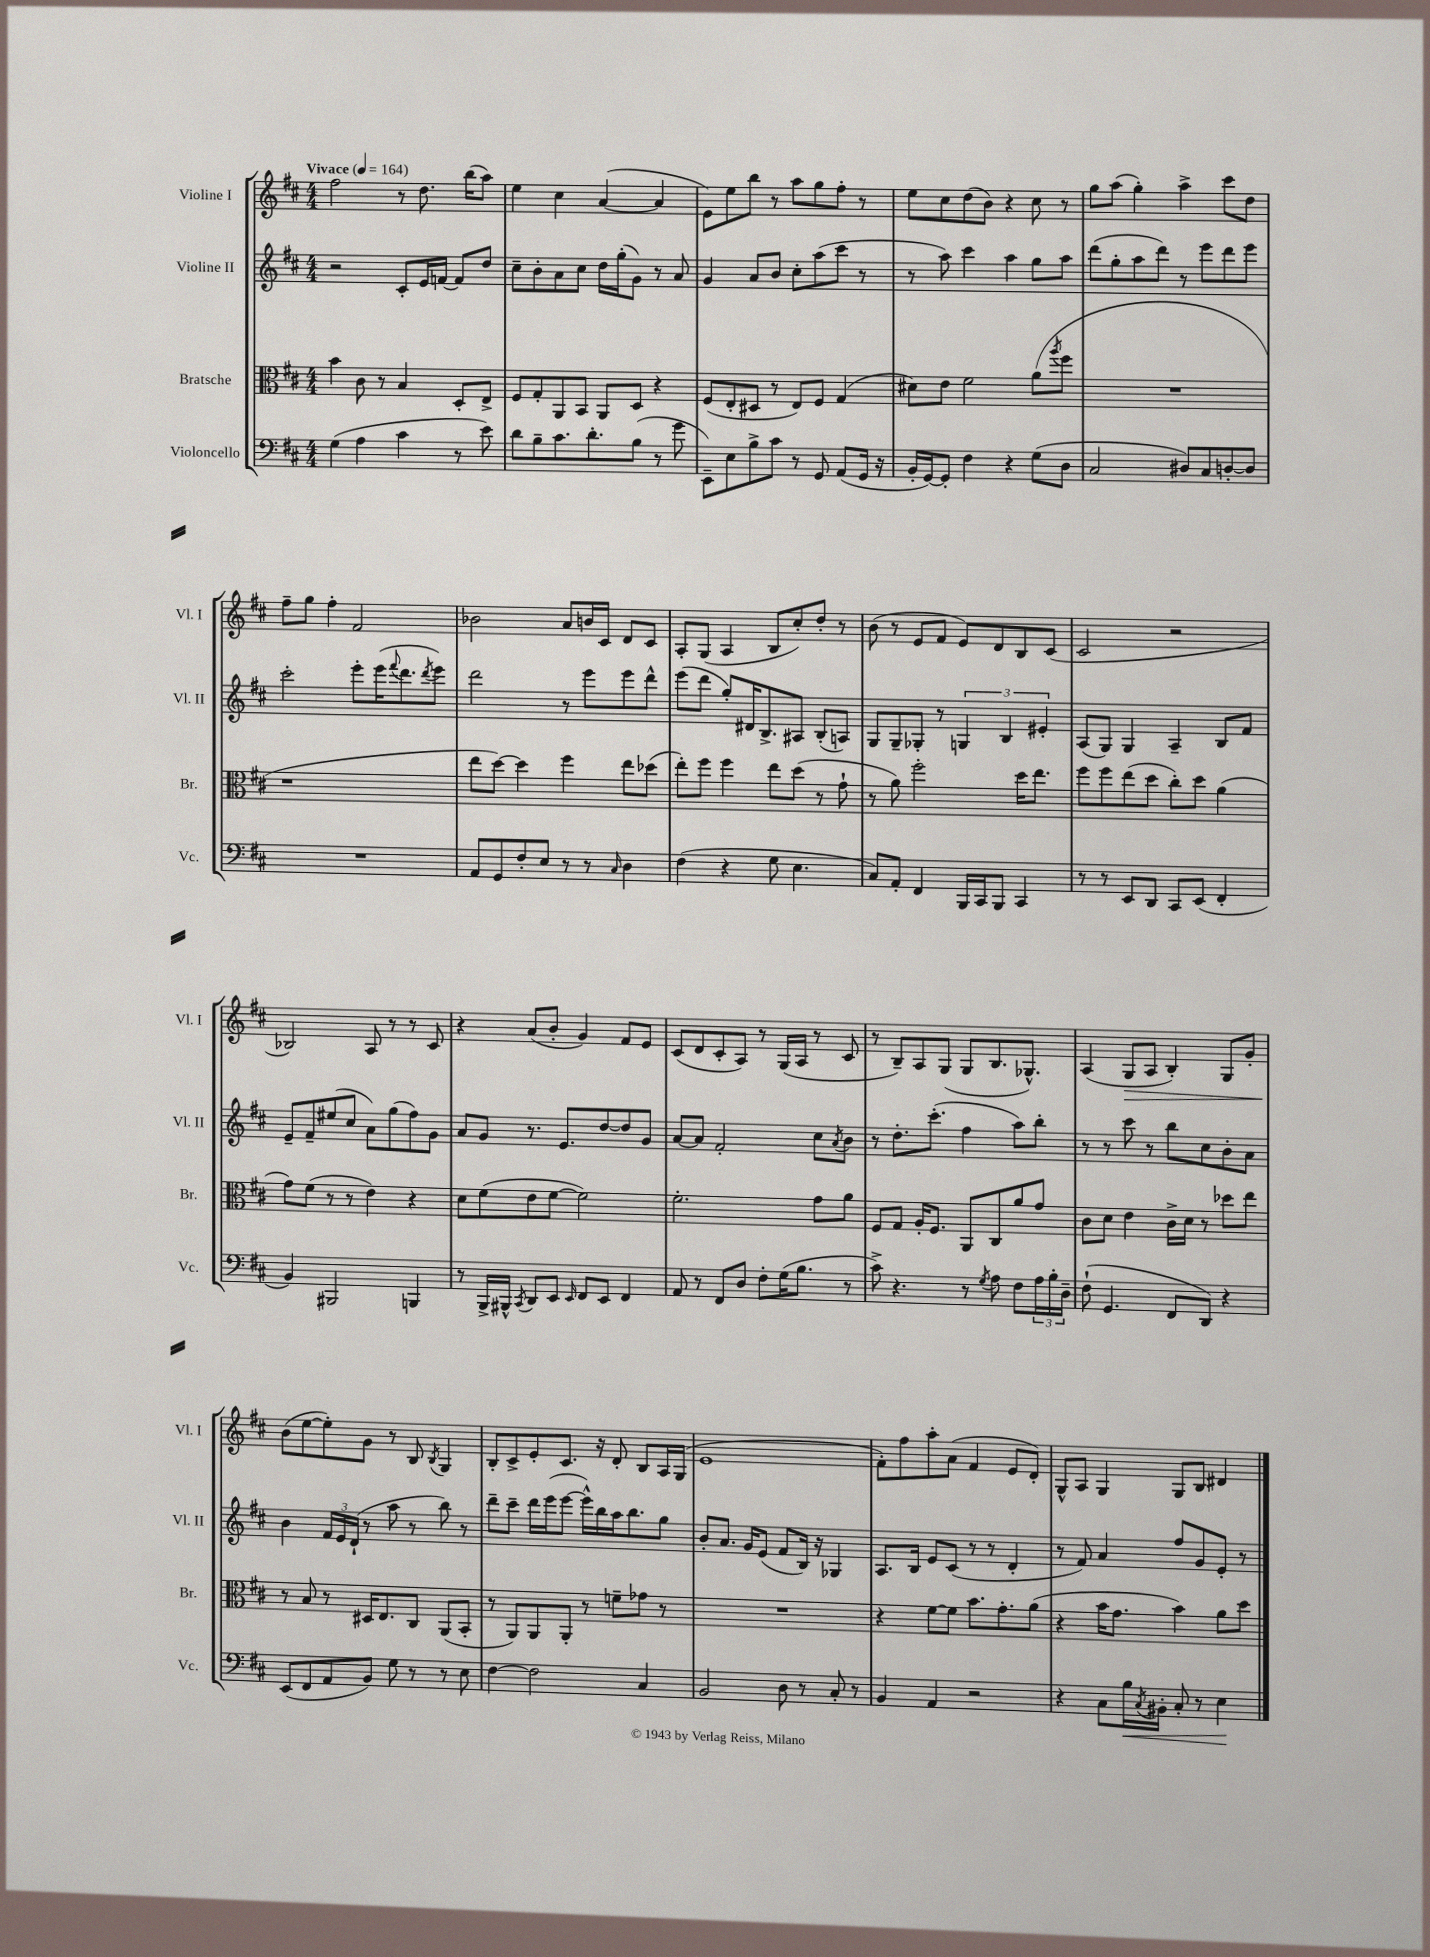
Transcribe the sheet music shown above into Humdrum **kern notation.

**kern	**dynam	**kern	**kern	**kern	**dynam
*part4	*part4	*part3	*part2	*part1	*part1
*staff4	*staff4	*staff3	*staff2	*staff1	*staff1
*I"Violoncello	*	*I"Bratsche	*I"Violine II	*I"Violine I	*
*I'Vc.	*	*I'Br.	*I'Vl. II	*I'Vl. I	*
*clefF4	*	*clefC3	*clefG2	*clefG2	*
*k[f#c#]	*	*k[f#c#]	*k[f#c#]	*k[f#c#]	*
*M4/4	*	*M4/4	*M4/4	*M4/4	*
*MM164	*	*MM164	*MM164	*MM164	*
=1	=1	=1	=1	=1	=1
!	!	!	!	!LO:TX:a:B:t=Vivace	!
(4G\	.	4b\	2r	2ff#\	.
4A\	.	8c#\	.	.	.
.	.	8r	.	.	.
4c#\	.	4B/	8c#'/L	8r	.
.	.	.	16e/L	8.dd\	.
.	.	.	[16fn/JJ	.	.
8r	.	8D'/L	8f/L]	.	.
.	.	.	.	(16bb\KL	.
8e\)	.	8E^/J	8dd/J	8aa\J)	.
=2	=2	=2	=2	=2	=2
8d\L	.	8F#/L	8cc#~\L	4ee\	.
8B~\	.	8G'/	8b'\	.	.
8.c#\	.	8AA/	8a\	4cc#\	.
.	.	8BB/J	8cc#\J	.	.
8.d'\	.	.	.	.	.
.	.	8AA/L	16dd\LL	([4a/	.
.	.	.	(16gg'\J	.	.
(8B\J	.	8D/J	8g\J)	.	.
8r	.	4r	8r	4a/]	.
8g\	.	.	8a/	.	.
=3	=3	=3	=3	=3	=3
8EE~\L)	.	(8F#/L	4g/	8e\L)	.
8E\	.	8E'/	.	8ee\	.
8B^\	.	8D#X/J	8a/L	8bb\J	.
8c#\J	.	8r	8b/J	8r	.
8r	.	8E/L)	8cc#'\L	8aa\L	.
8GG/	.	8F#/J	(8aa\	8gg\	.
(8AA/L	.	(4G/	8ccc#\J	8ff#'\J	.
16GG/Jk	.	.	8r	8r	.
16r	.	.	.	.	.
=4	=4	=4	=4	=4	=4
16BB'/LL	.	8d#X\L)	8r	8ee\L	.
[16GG/J)	.	.	.	.	.
8GG'/J]	.	8e\J	8aa\)	8cc#\	.
4F#\	.	2f#\	4ccc#\	(8dd\	.
.	.	.	.	8b\J)	.
4r	.	.	4aa\	4r	.
(8G\L	.	(8a\L	8gg\L	8cc#\	.
.	.	8qaa/	.	.	.
8D\J	.	8ff#\J	8aa\J	8r	.
=5	=5	=5	=5	=5	=5
2C#/	.	1r	(8ddd\L	8gg\L	.
.	.	.	8gg'\	(8aa\J	.
.	.	.	8aa\	4gg'\)	.
.	.	.	8ddd\J)	.	.
8D#X/L)	.	.	8r	4aa^\	.
8C#/	.	.	8eee\L	.	.
[8Dn'/	.	.	8ddd\	8ccc#\L	.
8D/J]	.	.	8eee\J	8dd\J	.
!!LO:LB:g=z
=6	=6	=6	=6	=6	=6
1r	.	1r	2ccc#'\	8ff#~\L	.
.	.	.	.	8gg\J	.
.	.	.	.	4ff#'\	.
.	.	.	8eee'\L	2f#/	.
.	.	.	(16eee\K	.	.
.	.	.	8qqfff#/	.	.
.	.	.	8.ddd\	.	.
.	.	.	8qddd/	.	.
.	.	.	8eee\J)	.	.
=7	=7	=7	=7	=7	=7
8AA/L	.	8ee\L	2ddd\	2b-X\	.
8GG/	.	[8dd\J)	.	.	.
8F#'/	.	4dd\]	.	.	.
8E/J	.	.	.	.	.
8r	.	4ff#\	8r	8a/L	.
8r	.	.	8eee\L	16bn/L	.
.	.	.	.	16c#/JJ	.
16qqC#/	.	.	.	.	.
4D\	.	8ee\L	8eee\	8d/L	.
.	.	(8dd-X\J	8ddd^^\J	8c#/J	.
=8	=8	=8	=8	=8	=8
(4F#\	.	8ee'\L)	(8eee\L	8A'/L	.
.	.	8ff#\J	8ddd\J	(8G/J	.
4r	.	4ff#\	8gg'/L)	4A/	.
.	.	.	16d#X/K	.	.
.	.	.	8.B^/	.	.
8G\	.	8ee\L	.	8B/L	.
4.E\	.	(8dd\J	8A#X/J	8cc#'/)	.
.	.	8r	(8B'/L	8dd'/J	.
.	.	8g`\	8An/J)	8r	.
=9	=9	=9	=9	=9	=9
8C#/L)	.	8r	8G/L	(8b\	.
8AA'/J	.	8a\)	8G~/	8r	.
4FF#/	.	2ff#'\	8G-X'/J	8e/L	.
.	.	.	8r	8f#/J	.
16BBB/LL	.	.	6Gn/	8e/L)	.
16CC#/J	.	.	.	.	.
8BBB/J	.	.	.	8d/	.
.	.	.	6B/	.	.
4CC#/	.	16dd\KL	.	8B/	.
.	.	8.ee\J	.	.	.
.	.	.	6e#X'/	.	.
.	.	.	.	(8c#/J	.
=10	=10	=10	=10	=10	=10
8r	.	8ff#\L	(8A/L	2c#/	.
8r	.	8ff#\	8G/J)	.	.
8EE/L	.	(8ee\	4G/	.	.
8DD/J	.	8dd\J	.	.	.
8CC#/L	.	8cc#'\L)	4A~/	2r	.
(8EE/J	.	8dd\J	.	.	.
4FF#'/	.	(4a\	8B/L	.	.
.	.	.	8f#/J	.	.
!!LO:LB:g=z
=11	=11	=11	=11	=11	=11
4BB/)	.	8g\L)	8e~/L	2B-X/)	.
.	.	(8f#\J	8f#~/	.	.
2BBB#X/	.	8r	(8ee#X/	.	.
.	.	8r	8cc#/J	.	.
.	.	4e\)	8a\L)	8A/	.
.	.	.	(8gg\	8r	.
4BBBn/	.	4r	8ff#\)	8r	.
.	.	.	8g\J	8c#/	.
=12	=12	=12	=12	=12	=12
8r	.	8d\L	8a/L	4r	.
16BBB^/LL	.	(8f#\	8g/J	.	.
16BBB#X^^/JJ	.	.	.	.	.
8qCC#/	.	.	.	.	.
8DD/L	.	8e\	8.r	(8a/L	.
8EE/J	.	[8f#\J	.	8b'/J	.
.	.	.	8.e/L	.	.
16qqEE/	.	.	.	.	.
8FF#/L	.	2f#\])	.	4g/)	.
8EE/J	.	.	[8dd/	.	.
4FF#/	.	.	8dd/]	8f#/L	.
.	.	.	8g/J	8e/J	.
=13	=13	=13	=13	=13	=13
8AA/	.	2.f#'\	[8a/L	(8c#/L	.
8r	.	.	8a/J]	8d/	.
8FF#/L	.	.	2f#'/	8c#'/	.
8D/J	.	.	.	8A/J)	.
8F#'\L	.	.	.	8r	.
(16G\K	.	.	.	(16G/LL	.
8.B\J	.	.	.	16A/JJ	.
.	.	8g\L	8cc#\L	8r	.
.	.	.	8qa/	.	.
8r	.	8a\J	8b\J	8c#/	.
=14	=14	=14	=14	=14	=14
8c#^\)	.	8F#/L	8r	8r	.
4.r	.	8G/J	8.dd'\L	8B~/L)	.
.	.	16A'/KL	.	8A/	.
.	.	8.F#/J	(8.ccc#'\J	.	.
.	.	.	.	(8G/J	.
8r	.	8AA/L	4ff#\	8G/L	.
8qG/	.	.	.	.	.
8A\	.	8C#/	.	8.B/	.
8F#\L	.	8a/	8aa\L)	.	.
.	.	.	.	8.G-X^^/J)	.
24A\L	.	8g/J	8bb'\J	.	.
24B'\	.	.	.	.	.
24D~\JJ	.	.	.	.	.
=15	=15	=15	=15	=15	=15
(8F#`\	.	8c#\L	8r	(4A/	.
4.GG/	.	8d\J	8r	.	.
!	!	!	!	!	!LO:HP:b
.	.	4e\	8ccc#\	8G/L	>
.	.	.	8r	8A/J	.
8FF#/L	.	16c#^\LL	8bb\L	4B'/)	.
.	.	16d\JJ	.	.	.
8DD/J)	.	8r	8cc#\	.	.
4r	.	8dd-X\L	8b'\	8G/L	.
.	.	8ee\J	8a\J	8g'/J	.
!!LO:LB:g=z
=16	=16	=16	=16	=16	=16
(8EE/L	.	8r	4b\	(8b\L	.
8FF#/	.	8B/	.	[8ee\	]
8AA/	.	8r	24f#/LL	8ee'\])	.
.	.	.	24e/	.	.
.	.	.	(24d`/JJ	.	.
8BB/J)	.	16D#X/KL	8r	8g\J	.
.	.	8.E/	.	.	.
8G\	.	.	8aa\	8r	.
8r	.	8C#/J	8r	8B/	.
.	.	.	.	8qB/	.
8r	.	(8AA/L	8bb\)	4G/	.
8E\	.	8BB'/J	8r	.	.
=17	=17	=17	=17	=17	=17
[4F#\	.	8r	8ddd~\L	8B'/L	.
.	.	8AA/L)	8ccc#~\J	8c#^/	.
2F#\]	.	8AA/	16ddd\LL	8e'/	.
.	.	.	(16eee\J	.	.
.	.	8AA'/J	[8eee\J	8.c#/J	.
.	.	8r	16eee^^\LL])	.	.
.	.	.	16bb\	16r	.
.	.	8fn~\L	16aa\J	8d'/	.
.	.	.	8.bb\	.	.
4C#/	.	8g-X\J	.	8B/L	.
.	.	8r	8gg\J	16A/L	.
.	.	.	.	(16G/JJ	.
=18	=18	=18	=18	=18	=18
2BB/	.	1r	8b'/L	1e	.
.	.	.	8.a/J	.	.
.	.	.	16g/KL	.	.
.	.	.	(8e/J	.	.
8D\	.	.	8f#/L	.	.
8r	.	.	16B/Jk)	.	.
.	.	.	16r	.	.
8C#'/	.	.	4G-X/	.	.
8r	.	.	.	.	.
=19	=19	=19	=19	=19	=19
4BB/	.	4r	8.A/L	8f#'\L)	.
.	.	.	.	8ff#\	.
.	.	.	16B/Jk	.	.
4AA/	.	[8f#\L	8e/L	8aa'\	.
.	.	8f#\J]	(8c#/J	(8a\J	.
2r	.	8.b\L	8r	4f#/	.
.	.	.	8r	.	.
.	.	8.g'\	.	.	.
.	.	.	4d'/	8e/L	.
.	.	(8a\J	.	8d'/J)	.
=20	=20	=20	=20	=20	=20
4r	.	4r	8r	8G^^/L	.
.	.	.	8f#/)	8A/J	.
8C#\L	.	16b\KL	4a/	4G/	.
.	.	8.g\J	.	.	.
!	!LO:HP:b	!	!	!	!
16B\L	<	.	.	.	.
8qC#/	.	.	.	.	.
16BB#X'\JJ	.	.	.	.	.
8C#'/	.	4b\)	8ff#/L	8G/L	.
8r	.	.	8g/	8B/J	.
4E\	.	8a\L	8e'/J	4d#X/	.
.	.	8dd\J	8r	.	.
.	[	.	.	.	.
==	==	==	==	==	==
*-	*-	*-	*-	*-	*-
